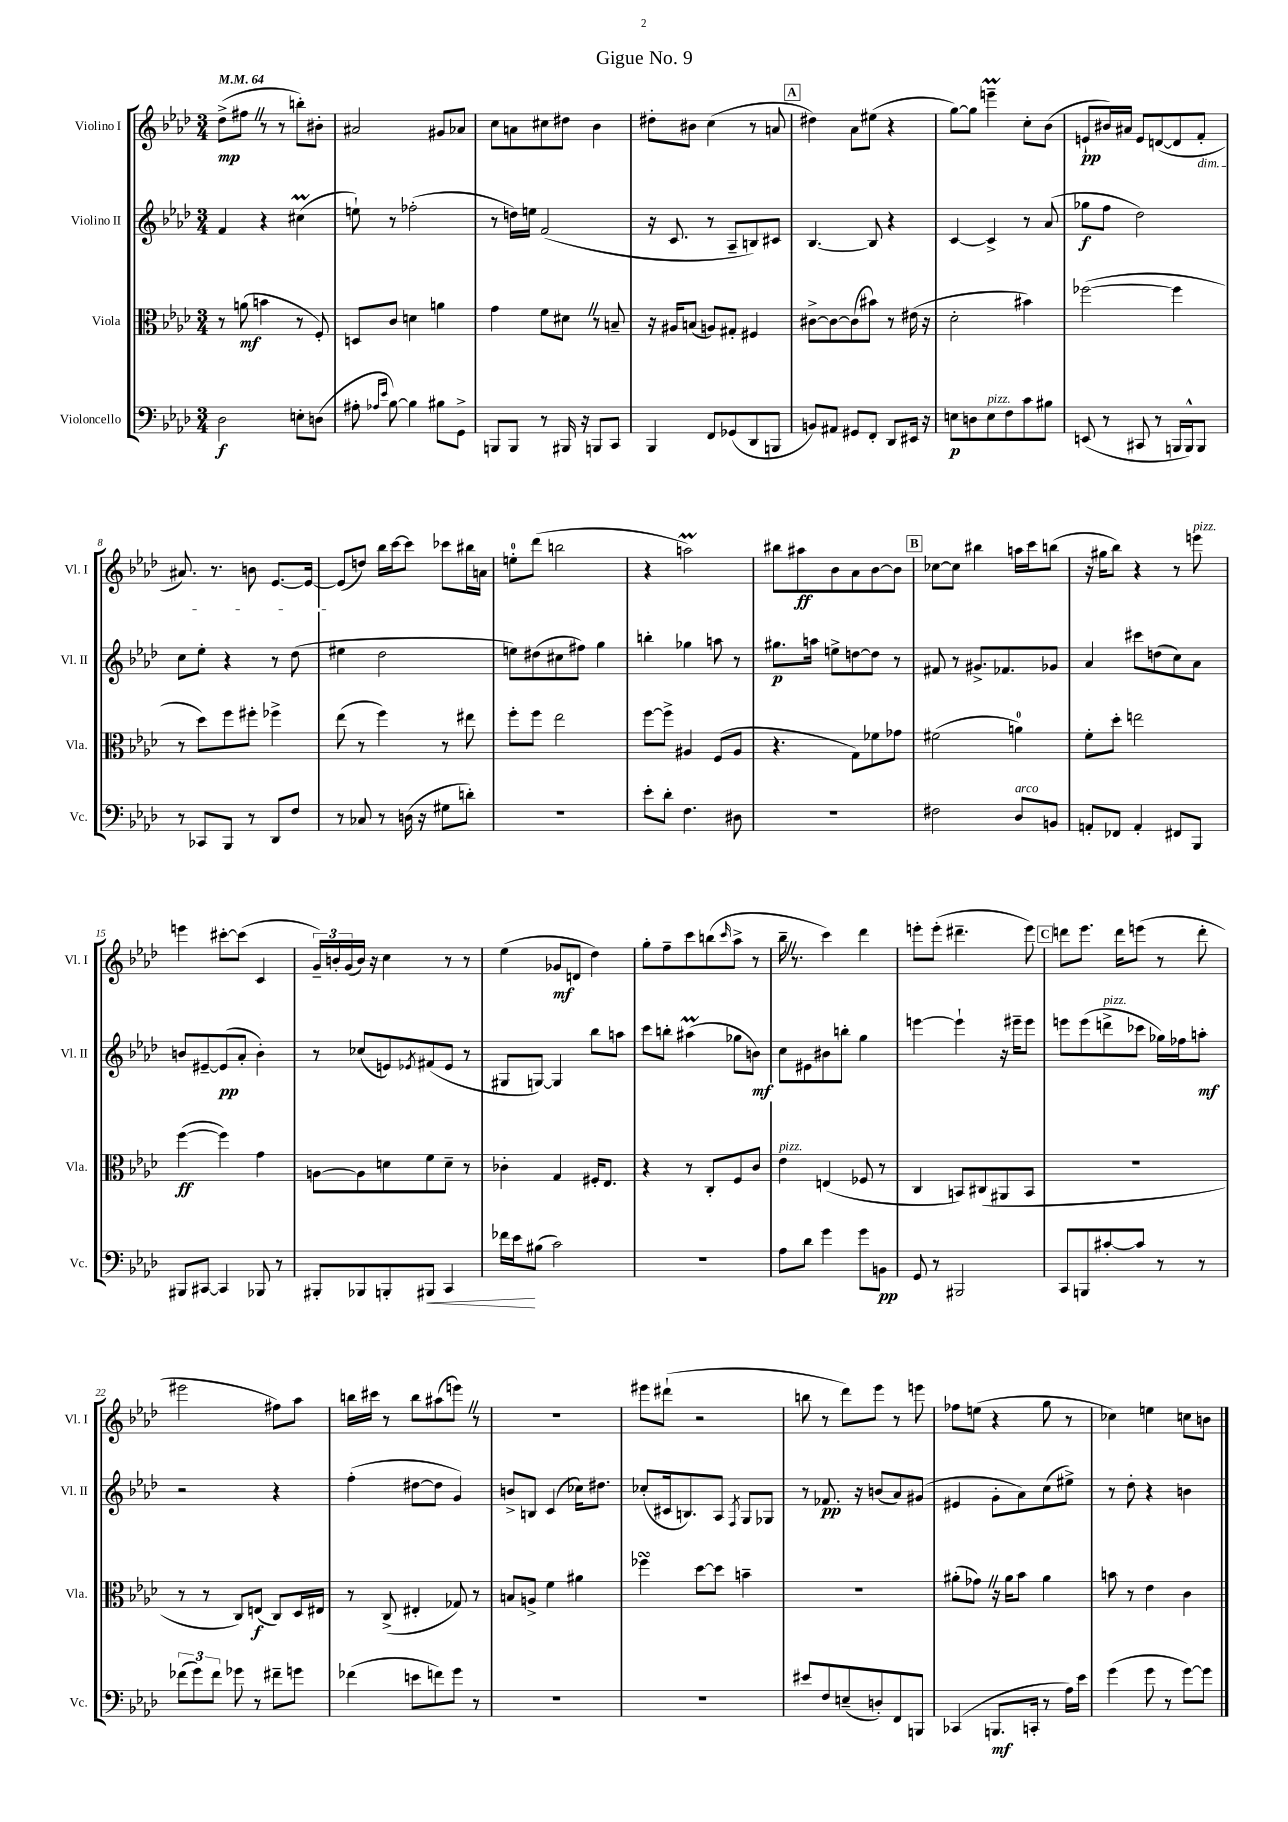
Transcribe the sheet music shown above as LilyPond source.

\header { title = "Gigue No. 9" }
<<
\new StaffGroup <<
\new Staff = "s0" \with { instrumentName = "Violino I" shortInstrumentName = "Vl. I" } {
    \clef treble \key aes \major \numericTimeSignature \time 3/4 \tempo 4 = 64
    des''8->\mp( fis''8 \once \override BreathingSign.text = \markup { \musicglyph "scripts.caesura.straight" } \breathe r8 r8 b''8-.) bis'8-. |
    ais'2 gis'8 aes'8 |
    c''8 a'8 cis''8 dis''8 bes'4 |
    dis''8-. bis'8 c''4( r8 a'8 |
    \mark \markup { \box "A" } dis''4) aes'8 eis''8( r4 |
    g''8~) g''8 e'''4--\prall c''8-. bes'8( |
    e'8-!\pp bis'16) ais'16 e'8 d'8~( d'8 f'8-.\dim |
    ais'8.) r8. b'8 ees'8.~ ees'16~ |
    ees'8\!( d''8) bes''16 c'''16~ c'''8 ces'''8 bis''16 a'16 |
    e''8-0-. des'''8( b''2 |
    r4 a''2\prall) |
    bis''8 ais''8\ff bes'8 aes'8 bes'8~ bes'8 |
    \mark \markup { \box "B" } ces''8~ ces''8 bis''4 a''16 c'''16 b''8( |
    r16 gis''16 bes''8) r4 r8 e'''8^\markup { \italic "pizz." } |
    e'''4 cis'''8~-. cis'''8( c'4 |
    \tuplet 3/2 { g'16--) b'16-. g'16( } b'16) r16 c''4 r8 r8 |
    ees''4( ges'8\mf d'8 des''4) |
    g''8-. f''8-- c'''8 b''8( \grace { c'''16 } aes''8-> r8 |
    bes''16-- \once \override BreathingSign.text = \markup { \musicglyph "scripts.caesura.straight" } \breathe r8. c'''4) des'''4 |
    e'''8-. e'''8-.( dis'''4.-- e'''8) |
    \mark \markup { \box "C" } d'''8 ees'''8. d'''16 e'''8( r8 d'''8-. |
    eis'''2 fis''8) aes''8 |
    b''16 cis'''16 r8 b''8 ais''8( e'''8) \once \override BreathingSign.text = \markup { \musicglyph "scripts.caesura.straight" } \breathe r8 |
    R2. |
    eis'''8 dis'''8-!( r2 |
    b''8 r8 des'''8) ees'''8 r8 e'''8 |
    fes''8 e''8( r4 g''8 r8 |
    ces''4) e''4 c''8 b'8 \bar "|." |
}
\new Staff = "s1" \with { instrumentName = "Violino II" shortInstrumentName = "Vl. II" } {
    \clef treble \key aes \major \numericTimeSignature \time 3/4
    f'4 r4 cis''4\prall( |
    e''8-!) r8 fes''2-.( |
    r8 d''16) e''16 f'2( |
    r16 c'8. r8 aes8-- b8) cis'8 |
    \mark \markup { \box "A" } bes4.~ bes8 r4 |
    c'4~ c'4-> r8 aes'8( |
    ges''8\f f''8 des''2) |
    c''8 ees''8-. r4 r8 des''8( |
    eis''4 des''2 |
    e''8) dis''8( cis''8 fis''8) g''4 |
    b''4-. ges''4 a''8 r8 |
    gis''8.\p a''16 e''8-> d''8~ d''8 r8 |
    \mark \markup { \box "B" } fis'8 r8 gis'8.-> fes'8. ges'8 |
    aes'4 cis'''8 d''8( c''8) aes'8 |
    b'8 eis'8~-- eis'8\pp( aes'8-. b'4-.) |
    r8 ces''8( e'8) \acciaccatura { ees'8 } fis'8( ees'8 r8 |
    gis8 g8~) g4 bes''8 a''8 |
    c'''8 b''8-. ais''4\prall( ges''8 b'8\mf) |
    c''8 eis'8 bis'8 b''8-. g''4 |
    e'''4~ e'''4-! r16 eis'''16-- eis'''8 |
    \mark \markup { \box "C" } e'''8 e'''8( d'''8->^\markup { \italic "pizz." } ces'''8 ges''16) fes''16 a''8-.\mf |
    r2 r4 |
    f''4-.( dis''8~ dis''8 g'4) |
    b'8-> b8 c'4( ces''16) dis''8. |
    ces''8-.( cis'16 b8.) aes8 \acciaccatura { f8 } g8 ges8 |
    r8 fes'8.\pp r16 b'8( aes'8) gis'8( |
    eis'4 g'8-. aes'8) c''8( eis''8->) |
    r8 des''8-. r4 b'4 \bar "|." |
}
\new Staff = "s2" \with { instrumentName = "Viola" shortInstrumentName = "Vla." } {
    \clef alto \key aes \major \numericTimeSignature \time 3/4
    r8 a'8\mf( b'4 r8 f8-.) |
    d8 c'8 d'4 a'4 |
    g'4 f'8 dis'8 \once \override BreathingSign.text = \markup { \musicglyph "scripts.caesura.straight" } \breathe r8 b8-- |
    r16 ais16 b8( a8) gis8-. fis4 |
    \mark \markup { \box "A" } cis'8~-> cis'8~ cis'8( bis'8) r8 eis'16( r16 |
    des'2-. bis'4) |
    fes''2~( fes''4 |
    r8 des''8) f''8 fis''8-. fes''4-> |
    ees''8( r8 f''4) r8 eis''8 |
    f''8-. f''8 ees''2 |
    f''8~ f''8-> ais4 f8( ais8 |
    r4. g8) fes'8 ges'8 |
    \mark \markup { \box "B" } fis'2( a'4-0) |
    f'8-. des''8-. e''2 |
    f''4~\ff( f''4) g'4 |
    a8~ a8 d'8 f'8 d'8-- r8 |
    ces'4-. g4 fis16-. ees8. |
    r4 r8 c8-. f8 c'8 |
    ees'4^\markup { \italic "pizz." } e4( fes8 r8 |
    c4 b,8) cis8( ais,8 b,8 |
    \mark \markup { \box "C" } R2. |
    r8 r8 c8) e8\f( c8) des16 eis16 |
    r8 c8->( eis4-. ges8) r8 |
    b8 a8-> f'4 ais'4 |
    fes''4\turn des''8~ des''8 b'4-- |
    R2. |
    ais'8-.( ges'8) \once \override BreathingSign.text = \markup { \musicglyph "scripts.caesura.straight" } \breathe r16 ais'16 bes'8 ais'4 |
    b'8 r8 ees'4 c'4 \bar "|." |
}
\new Staff = "s3" \with { instrumentName = "Violoncello" shortInstrumentName = "Vc." } {
    \clef bass \key aes \major \numericTimeSignature \time 3/4
    des2\f e8-. d8( |
    ais8-. \grace { aes16 ees'16 } bes8~) bes4 bis8 g,8-> |
    b,,8 b,,8 r8 bis,,16 r16 b,,8 c,8 |
    bes,,4 f,8 ges,8( des,8 b,,8 |
    \mark \markup { \box "A" } b,8) ais,8 gis,8 f,8-. des,8 eis,16 r16 |
    e8\p d8 e8^\markup { \italic "pizz." } f8 c'8 bis8 |
    e,8( r8 cis,8 r8 b,,16 b,,16-^) b,,8 |
    r8 ces,8 bes,,8 r8 des,8 f8 |
    r8 ces8 r8 d16( r16 gis8 d'8-.) |
    R2. |
    ees'8-. des'8-. f4. dis8 |
    R2. |
    \mark \markup { \box "B" } fis2 des8^\markup { \italic "arco" } b,8 |
    a,8-. fes,8 a,4-. fis,8 bes,,8 |
    bis,,8 cis,8~ cis,4 bes,,8 r8 |
    bis,,8-. bes,,8 b,,8-. bis,,8\< c,4 |
    fes'16 ees'16\! bis8( c'2) |
    R2. |
    aes8 des'8 g'4 g'8 b,8\pp |
    g,8 r8 bis,,2 |
    \mark \markup { \box "C" } c,8 b,,8 cis'8~-. cis'8 r8 r8 |
    \tuplet 3/2 { fes'8( g'8) fes'8 } ges'8 r8 fis'8-- g'8 |
    fes'4( e'8 f'8) g'8 r8 |
    R2. |
    R2. |
    eis'8 f8 e8--( d8-.) f,8 b,,8 |
    ces,4( b,,8.\mf c,16-. r8 aes16) ees'16 |
    g'4( g'8 r8 g'8~) g'8 \bar "|." |
}
>>
>>
